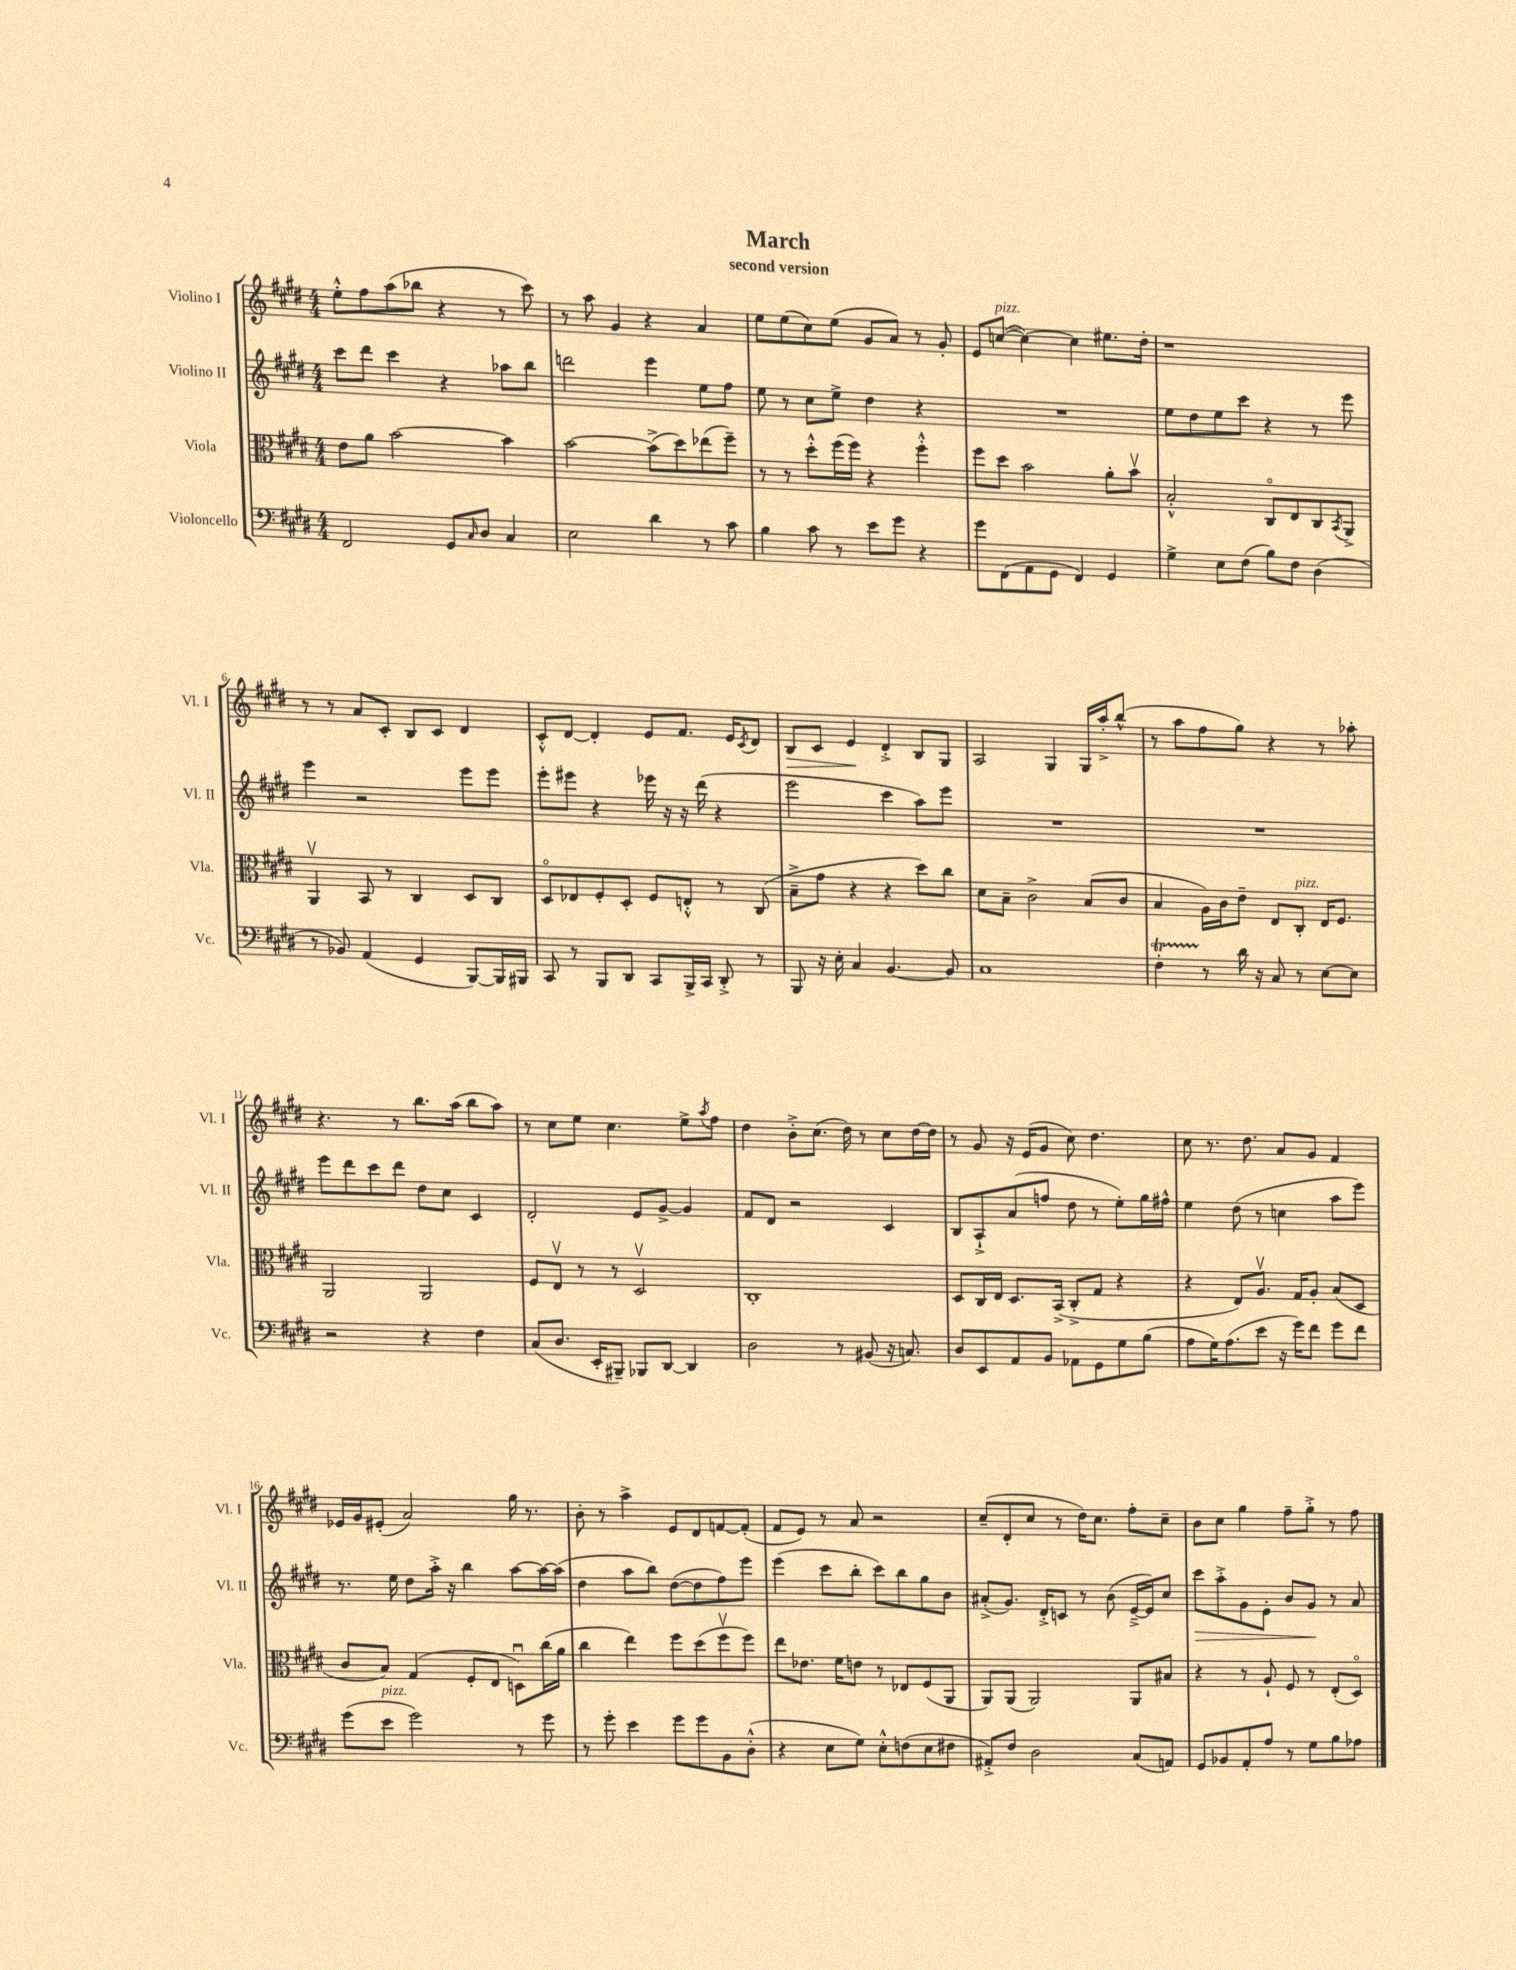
\header { title = "March" subtitle = "second version" }
<<
\new StaffGroup <<
\new Staff = "s0" \with { instrumentName = "Violino I" shortInstrumentName = "Vl. I" } {
    \clef treble \key e \major \numericTimeSignature \time 4/4
    e''8-.-^ fis''8 a''8( bes''8 r4 r8 cis'''8) |
    r8 a''8 gis'4 r4 a'4 |
    e''8 e''8( cis''8) e''8( gis'8 a'8) r8 gis'8-. |
    e'8 c''8~^\markup { \italic "pizz." }( c''4~) c''4 eis''8. dis''16-. |
    r1 |
    r8 r8 a'8 cis'8-. b8 cis'8 dis'4 |
    cis'8-.-^ dis'8~ dis'4-. e'8 fis'8. e'16 \acciaccatura { cis'8 } dis'8 |
    b8\> cis'8 e'4\! dis'4-.-> b8 gis8 |
    a2 gis4 gis16 a''16-.-> b''8-^( |
    r8 a''8 fis''8 gis''8) r4 r8 aes''8-. |
    r4. r8 b''8. a''16( b''8 a''8) |
    r8 cis''8 e''8 cis''4. e''8-> \acciaccatura { a''8 } fis''8 |
    dis''4 b'8-.-> cis''8.( dis''16) r8 cis''8 dis''16~ dis''16 |
    r8 gis'8 r16 e'16( gis'8 cis''8) dis''4. |
    cis''8 r8. dis''8. a'8 gis'8 fis'4 |
    ees'16 gis'16 eis'8-.( a'2) gis''16 r8. |
    b'8-. r8 a''4-> e'8 dis'8 f'8~ f'8-.( |
    fis'8 e'8) r8 a'8 r2 |
    cis''8--( dis'8-. cis''8 r8 dis''16) cis''8. fis''8-. cis''8-- |
    b'8 cis''8 gis''4 fis''8-- gis''8-.-> r8 fis''8 \bar "|." |
}
\new Staff = "s1" \with { instrumentName = "Violino II" shortInstrumentName = "Vl. II" } {
    \clef treble \key e \major \numericTimeSignature \time 4/4
    cis'''8 dis'''8 cis'''4 r4 aes''8 b''8 |
    d'''2 e'''4 e''8 fis''8 |
    e''8 r8 cis''8 e''8-> dis''4 r4 |
    R1 |
    e''8 dis''8 e''8 cis'''8 r4 r8 e'''8 |
    e'''4 r2 e'''8 e'''8 |
    e'''8-. eis'''8 r4 ees'''16 r16 r16 dis'''16( r4 |
    e'''2 cis'''4 a''8) e'''8 |
    R1 |
    R1 |
    e'''8 dis'''8 cis'''8 dis'''8 dis''8 cis''8 cis'4 |
    dis'2-. e'8 gis'8~-> gis'4 |
    fis'8 dis'8 r2 cis'4 |
    b8 a8-!-> a'8( f''8 dis''8 r8 e''8-.) gis''16 fis''16-^ |
    e''4 dis''8( r8 c''4 a''8 e'''8) |
    r8. e''16 dis''8 a''16-.-> r16 b''4 a''8~ a''16~ a''16( |
    dis''4 a''8 b''8) dis''8~( dis''8 fis''8) e'''8 |
    e'''4( cis'''8 b''8-. cis'''8) b''8 gis''8 b'8 |
    ais'8-.->( gis'8.) dis'16-.-> c'8 r8 b'8( e'16~---> e'16) cis''8 |
    cis'''8\> a''8-.-> gis'8 e'8-. b'8 gis'8\! r8 a'8 \bar "|." |
}
\new Staff = "s2" \with { instrumentName = "Viola" shortInstrumentName = "Vla." } {
    \clef alto \key e \major \numericTimeSignature \time 4/4
    e'8 a'8 b'2~ b'4 |
    b'2~ b'8->( dis''8) ees''8( fis''8--) |
    r8 r8 dis''8-.-^ fis''16( fis''16) r4 fis''4-.-^ |
    fis''8 dis''8 b'2 a'8-. b'8\upbow |
    b2-.-^ cis8\flageolet e8 cis8 \acciaccatura { b,8 } a,8-> |
    a,4\upbow b,8 r8 cis4 dis8 cis8 |
    dis8\flageolet ees8 fis8-. dis8-. fis8 e8-.-^ r8 cis8( |
    b8---> gis'8 r4 r4 dis''8) cis''8 |
    dis'8 b8-- cis'2-> b8( cis'8 |
    b4 a16) cis'16 e'8-- e8 cis8-.^\markup { \italic "pizz." } e16 fis8. |
    a,2 a,2 |
    fis8 e8\upbow r8 r8 dis2\upbow |
    cis1-. |
    dis8 cis16 e16 dis8. b,16->( cis8-.-> gis8 r4 |
    r4 e8) a8.\upbow gis16 a8-. b8( dis8 |
    cis'8 b8) gis4( fis8-. e8 d8\downbow) cis''16( a'16 |
    cis''4 e''4) fis''8 dis''8( fis''8\upbow fis''8) |
    e''8 ees'8. fis'16 e'8 r8 ees8 fis8( a,8 |
    a,8) a,8( a,2) a,8 bis8 |
    r4 r8 a8-! fis8 r8 e8-.( dis8\flageolet) \bar "|." |
}
\new Staff = "s3" \with { instrumentName = "Violoncello" shortInstrumentName = "Vc." } {
    \clef bass \key e \major \numericTimeSignature \time 4/4
    fis,2 gis,8 \grace { cis16 } dis8 cis4 |
    e2 dis'4 r8 cis'8 |
    b4 cis'8 r8 e'8 gis'8 r4 |
    gis'8 fis,8( a,8 gis,8 fis,4) gis,4 |
    gis4-> e8 fis8( b8) fis8 dis4( |
    r8 bes,8) a,4( gis,4 b,,8~) b,,16 bis,,16 |
    cis,8 r8 b,,8 dis,8 cis,8 b,,16-> cis,16 dis,8-.-> r8 |
    b,,8 r16 e16-. cis4 b,4.~ b,8 |
    cis1 |
    fis4-.\startTrillSpan r8\stopTrillSpan dis'16 r16 cis8 r8 e8~ e8 |
    r2 r4 fis4 |
    cis8( dis8. e,16-. bis,,8--) bes,,8 dis,8~ dis,4 |
    dis2 r8 bis,8( r16 c8.) |
    dis8 e,8 a,8 b,8 aes,8 gis,8 gis8 b8( |
    a8 gis16) a8.( e'8 r16 gis'16) fis'8 gis'8 fis'8 |
    gis'8( e'8^\markup { \italic "pizz." } gis'2) r8 gis'8 |
    r8 gis'8-. e'4 gis'8 gis'8 b,8 dis8-.-^( |
    r4 e8 gis8) e8-.-^ f8( e8 fis8 |
    ais,8-.->) fis8 dis2 cis8( a,8) |
    gis,8 bes,8 a,8-. a8 r8 gis8 b8 aes8 \bar "|." |
}
>>
>>
